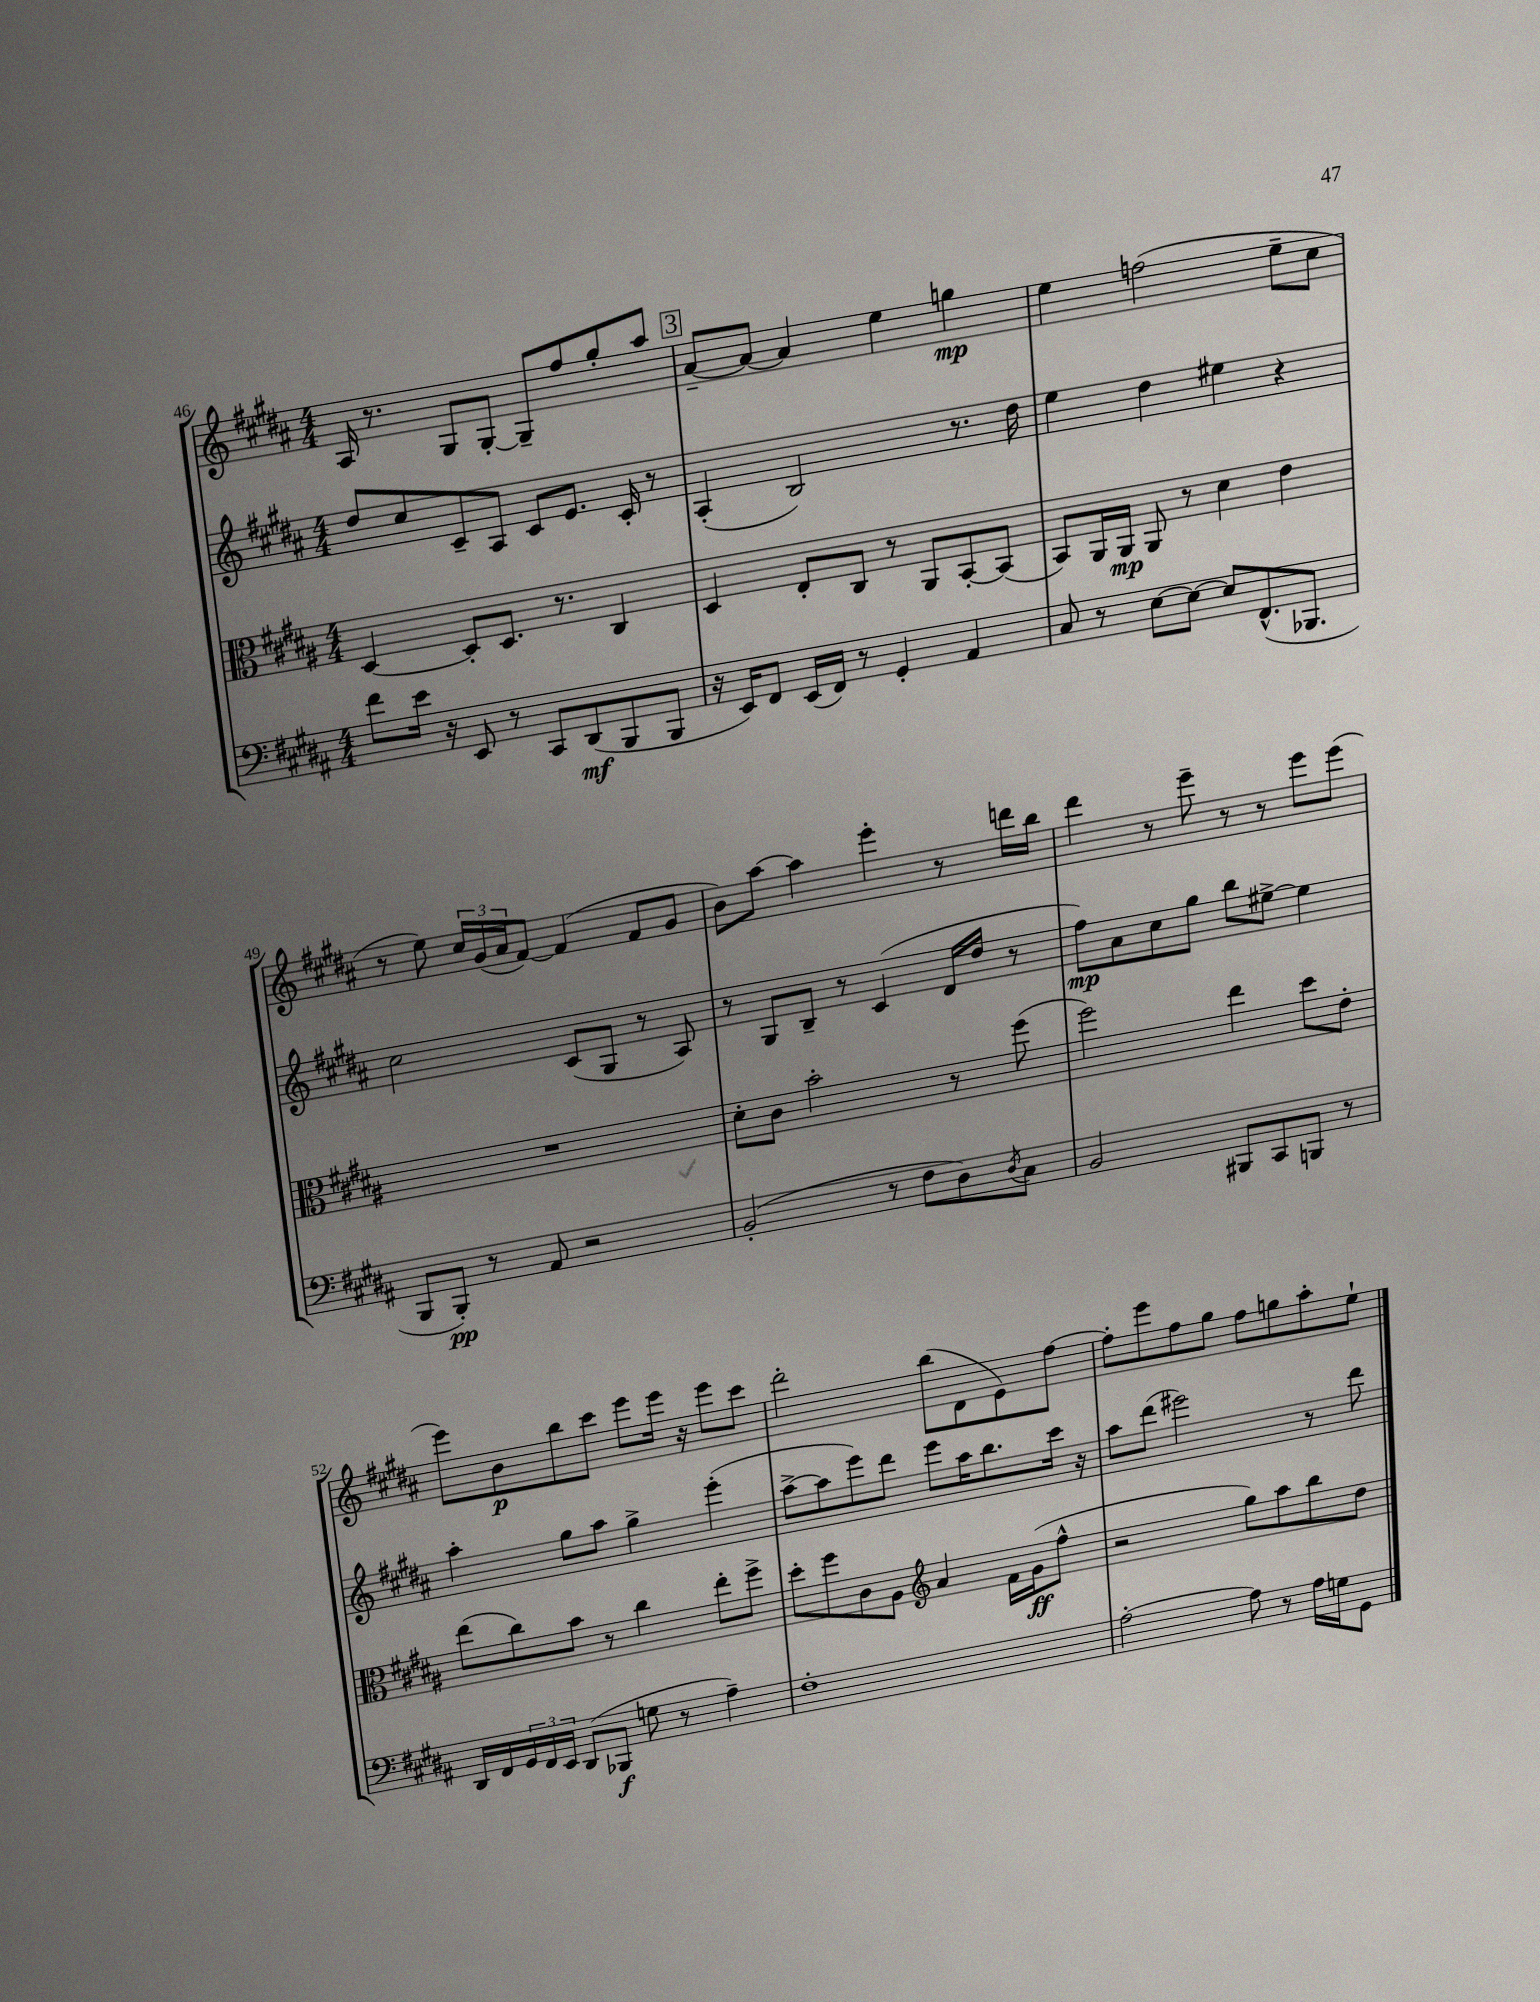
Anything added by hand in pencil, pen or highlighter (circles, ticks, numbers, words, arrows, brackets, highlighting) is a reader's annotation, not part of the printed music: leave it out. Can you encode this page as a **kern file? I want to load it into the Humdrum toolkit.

**kern	**dynam	**kern	**dynam	**kern	**dynam	**kern	**dynam
*part4	*part4	*part3	*part3	*part2	*part2	*part1	*part1
*staff4	*staff4	*staff3	*staff3	*staff2	*staff2	*staff1	*staff1
*clefF4	*	*clefC3	*	*clefG2	*	*clefG2	*
*k[f#c#g#d#a#]	*	*k[f#c#g#d#a#]	*	*k[f#c#g#d#a#]	*	*k[f#c#g#d#a#]	*
*M4/4	*	*M4/4	*	*M4/4	*	*M4/4	*
=46	=46	=46	=46	=46	=46	=46	=46
8f#\L	.	[4D#/	.	8dd#/L	.	16A#/	.
.	.	.	.	.	.	8.r	.
16e\Jk	.	.	.	8cc#/	.	.	.
16r	.	.	.	.	.	.	.
8EE/	.	8D#'/L]	.	8c#~/	.	8G#/L	.
8r	.	8.D#/J	.	8A#/J	.	[8G#'/J	.
8CC#/L	.	.	.	8c#/L	.	8G#~/L]	.
.	.	8.r	.	.	.	.	.
(8DD#/	mf	.	.	8.e/J	.	8ff#/	.
8BBB/	.	4C#/	.	.	.	8gg#'/	.
.	.	.	.	16c#'/	.	.	.
8BBB/J	.	.	.	8r	.	8aa#/J	.
!!LO:REH:place=s1:t=3
=47	=47	=47	=47	=47	=47	=47	=47
16r	.	4D#/	.	(4A#'/	.	[8a#~/L	.
16EE/KL)	.	.	.	.	.	.	.
8FF#/J	.	.	.	.	.	8a#/J_	.
(16EE/LL	.	8E'/L	.	2B/)	.	4a#/]	.
16FF#/JJ)	.	.	.	.	.	.	.
8r	.	8C#/J	.	.	.	.	.
4GG#'/	.	8r	.	.	.	4ee\	.
.	.	8AA#/L	.	.	.	.	.
4AA#/	.	[8BB'/	.	8.r	.	4ggn\	mp
.	.	(8BB/J]	.	.	.	.	.
.	.	.	.	16dd#\	.	.	.
=48	=48	=48	=48	=48	=48	=48	=48
8C#/	.	8BB/L)	.	4ee\	.	4ee\	.
8r	.	16AA#/L	.	.	.	.	.
.	.	16AA#/JJ	mp	.	.	.	.
[8E\L	.	8AA#/	.	4dd#\	.	(2ffn\	.
8E\J_	.	8r	.	.	.	.	.
8E/L]	.	4d#\	.	4ee#X\	.	.	.
(8.FF#^^/	.	.	.	.	.	.	.
.	.	4e\	.	4r	.	8ee~\L	.
8.BBB-X/J	.	.	.	.	.	.	.
.	.	.	.	.	.	8cc#\J	.
!!LO:LB:g=z
=49	=49	=49	=49	=49	=49	=49	=49
8BBB/L	.	1r	.	2cc#\	.	8r	.
8BBB'/J)	pp	.	.	.	.	8ee\)	.
8r	.	.	.	.	.	24cc#/LL	.
.	.	.	.	.	.	(24g#/	.
.	.	.	.	.	.	24a#/J	.
8AA#/	.	.	.	.	.	[8f#/J)	.
2r	.	.	.	(8c#/L	.	(4f#/]	.
.	.	.	.	8G#/J	.	.	.
.	.	.	.	8r	.	8f#/L	.
.	.	.	.	8A#/)	.	8g#/J	.
=50	=50	=50	=50	=50	=50	=50	=50
(2BB'/	.	8d#'\L	.	8r	.	8b\L)	.
.	.	8c#\J	.	8G#/L	.	[8aa#\J	.
.	.	2b'\	.	8B~/J	.	4aa#\]	.
.	.	.	.	8r	.	.	.
8r	.	.	.	(4c#/	.	4eee'\	.
8F#\L	.	.	.	.	.	.	.
8D#\)	.	8r	.	16d#/LL	.	8r	.
.	.	.	.	16dd#/JJ	.	.	.
8qD#/	.	.	.	.	.	.	.
8C#\J	.	(8ff#\	.	8r	.	16dddn\LL	.
.	.	.	.	.	.	16bb\JJ	.
=51	=51	=51	=51	=51	=51	=51	=51
2BB/	.	2ff#\)	.	8ff#\L)	mp	4ddd#\	.
.	.	.	.	8a#\	.	.	.
.	.	.	.	8cc#\	.	8r	.
.	.	.	.	8gg#\J	.	8eee~\	.
8BBB#X/L	.	4ee\	.	8bb\L	.	8r	.
8CC#/	.	.	.	[8ee#X^\J	.	8r	.
8BBBn/J	.	8dd#\L	.	4ee#\]	.	8eee\L	.
8r	.	8e'\J	.	.	.	(8eee\J	.
!!LO:LB:g=z
=52	=52	=52	=52	=52	=52	=52	=52
16DD#/LL	.	(8ee\L	.	4aa#'\	.	8eee\L)	.
16FF#/	.	.	.	.	.	.	.
24GG#/	.	8cc#\)	.	.	.	8b\	p
24FF#/	.	.	.	.	.	.	.
24EE/JJ	.	.	.	.	.	.	.
(8DD#/L	.	8b\J	.	8gg#\L	.	8bb\	.
8BBB-X/J	f	8r	.	8aa#\J	.	8ccc#\J	.
8Gn\	.	4cc#\	.	4gg#^\	.	8eee\L	.
8r	.	.	.	.	.	16eee\Jk	.
.	.	.	.	.	.	16r	.
4A#~\)	.	8ee'\L	.	(4eee'\	.	8eee\L	.
.	.	8ff#^\J	.	.	.	8ccc#\J	.
=53	=53	=53	=53	=53	=53	=53	=53
1F#'	.	8dd#'\L	.	[8aa#^\L	.	2ddd#'\	.
.	.	8ff#\	.	8aa#\]	.	.	.
.	.	8c#\	.	8eee\)	.	.	.
.	.	8A#\J	.	8ddd#\J	.	.	.
*	*	*clefG2	*	*	*	*	*
.	.	4a#/	.	8eee\L	.	(8bb\L	.
.	.	.	.	16aa#\K	.	8d#\	.
.	.	.	.	8.bb\	.	.	.
.	.	16f#\LL	.	.	.	8e\)	.
.	.	(16g#\J	ff	.	.	.	.
.	.	8ff#^^\J	.	16ccc#\Jk	.	[8ff#\J	.
.	.	.	.	16r	.	.	.
=54	=54	=54	=54	=54	=54	=54	=54
[2A#'\	.	2r	.	8aa#\L	.	8ff#'\L]	.
.	.	.	.	(8ddd#\J	.	8eee\	.
.	.	.	.	2eee#X\)	.	8ff#\	.
.	.	.	.	.	.	8gg#\J	.
8A#\]	.	8gg#\L)	.	.	.	8ff#\L	.
8r	.	8aa#\	.	.	.	8ggn\	.
16A#\LL	.	8bb\	.	8r	.	8aa#'\	.
16Gn\J	.	.	.	.	.	.	.
8GG#\J	.	8dd#\J	.	8ddd#\	.	8ee`\J	.
==	==	==	==	==	==	==	==
*-	*-	*-	*-	*-	*-	*-	*-
